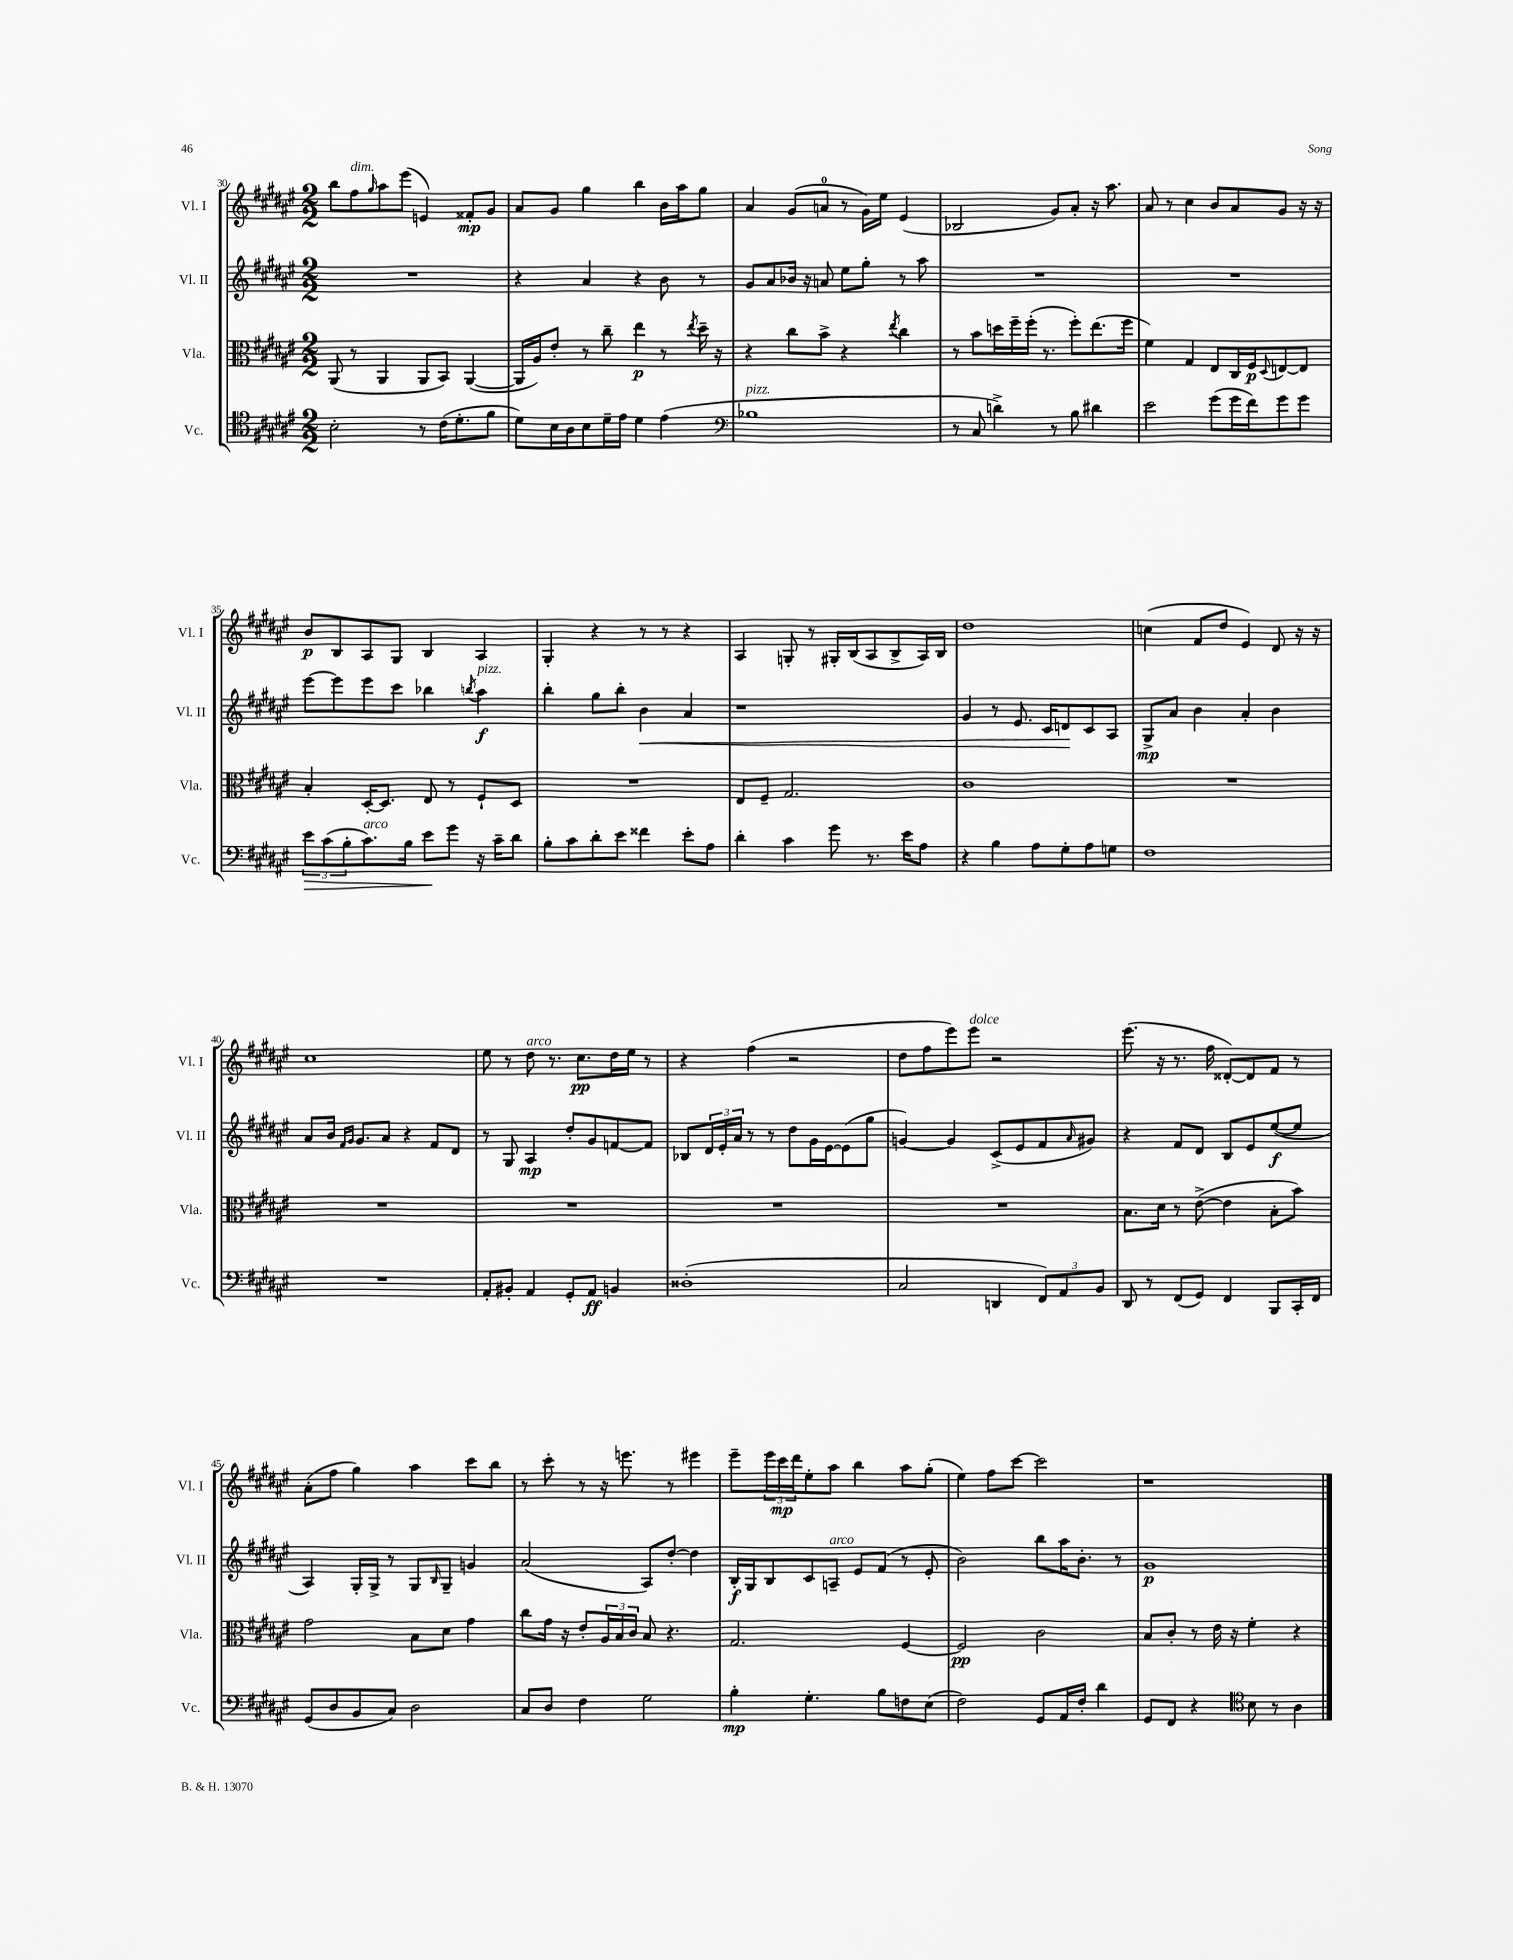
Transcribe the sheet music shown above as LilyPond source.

<<
\new StaffGroup <<
\new Staff = "s0" \with { instrumentName = "Vl. I" shortInstrumentName = "Vl. I" } {
    \clef treble \key fis \major \numericTimeSignature \time 2/2
    b''8 fis''8^\markup { \italic "dim." } \grace { gis''16 } ais''8 eis'''8( e'4) fisis'8-.\mp gis'8 |
    ais'8 gis'8 gis''4 b''4 b'16 ais''16 gis''8 |
    ais'4 gis'8( a'8-0 r8 gis'16) eis''16 eis'4( |
    bes2 gis'8) ais'8-. r16 ais''8. |
    ais'8 r8 cis''4 b'8 ais'8 gis'8 r16 r16 |
    b'8\p b8 ais8 gis8 b4 ais4 |
    gis4-. r4 r8 r8 r4 |
    ais4 g8-. r8 gis16-. b16( ais8 b8-> ais16) b16 |
    dis''1 |
    c''4( fis'8 dis''8 eis'4) dis'8 r16 r16 |
    cis''1 |
    eis''8 r8 dis''8^\markup { \italic "arco" } r8. cis''8.\pp dis''16 eis''16 r8 |
    r4 fis''4( r2 |
    dis''8 fis''8 eis'''8) eis'''8^\markup { \italic "dolce" } r2 |
    eis'''8.( r16 r8. fis''16 disis'8~-.) disis'8 fis'8 r8 |
    ais'8-.( fis''8 gis''4) ais''4 cis'''8 b''8 |
    r8 cis'''8-. r8 r16 e'''8. r8 eis'''4 |
    eis'''8-- \tuplet 3/2 { eis'''16 cis'''16\mp dis'''16 } eis''8-. ais''8 b''4 ais''8 gis''8-.( |
    eis''4) fis''8 cis'''8~ cis'''2 |
    r1 \bar "|." |
}
\new Staff = "s1" \with { instrumentName = "Vl. II" shortInstrumentName = "Vl. II" } {
    \clef treble \key fis \major \numericTimeSignature \time 2/2
    R1 |
    r4 ais'4 r4 b'8 r8 |
    gis'8 ais'8 bes'16 r16 a'8 eis''8 gis''8-. r8 ais''8 |
    R1 |
    R1 |
    eis'''8~ eis'''8 eis'''8 cis'''8 bes''4 \acciaccatura { b''8 } ais''4\f^\markup { \italic "pizz." } |
    b''4-. gis''8 b''8-. b'4\< ais'4 |
    r1 |
    gis'4 r8 eis'8. cis'16 d'8\! cis'8 ais8 |
    gis8->\mp ais'8 b'4 ais'4-. b'4 |
    ais'8 b'16 \grace { fis'16 gis'16 } gis'8. ais'8 r4 fis'8 dis'8 |
    r8 gis8 ais4\mp dis''8-. gis'8 f'8~ f'8 |
    bes8 \tuplet 3/2 { dis'16 eis'16-. ais'16 } r8 r8 dis''8 gis'16 eis'16~ eis'8( gis''8 |
    g'4~) g'4 cis'8->( eis'8 fis'8 \grace { ais'16 } gis'8) |
    r4 fis'8 dis'8 b8 eis'8 eis''8~\f( eis''8 |
    ais4) gis16-. gis16-> r8 gis8 \grace { b16 } gis8-- g'4 |
    ais'2( ais8) dis''8~-. dis''4 |
    b16-.\f gis16 b8 cis'8 a8--^\markup { \italic "arco" } eis'8 fis'8( r8 eis'8-. |
    b'2) b''8 ais''16 b'8.-. r8 |
    gis'1\p \bar "|." |
}
\new Staff = "s2" \with { instrumentName = "Vla." shortInstrumentName = "Vla." } {
    \clef alto \key fis \major \numericTimeSignature \time 2/2
    ais,8( r8 ais,4 ais,8 b,8) ais,4~( |
    ais,16 ais16) eis'8-. r8 cis''8-- eis''4\p r8 \acciaccatura { eis''8 } dis''16-- r16 |
    r4 cis''8 b'8-> r4 \acciaccatura { eis''8 } cis''4 |
    r8 b'8 d''16 fis''16-- fis''16-.( r8. fis''8-.) eis''8.( fis''16 |
    fis'4) gis4 eis8 cis16 fis16\p \appoggiatura { dis8 } e8~ e8 |
    b4-. dis16~-. dis8. eis8 r8 fis8-! dis8 |
    R1 |
    eis8 fis8-- gis2. |
    cis'1 |
    R1 |
    R1 |
    R1 |
    R1 |
    R1 |
    b8. dis'16 r8 eis'8~->( eis'4 b8-. b'8) |
    gis'2 b8 dis'8 gis'4 |
    cis''8 gis'16 r16 eis'8-. \tuplet 3/2 { ais16 b16 cis'16 } b8 r4. |
    gis2. fis4~ |
    fis2\pp cis'2 |
    b8 cis'8-. r8 eis'16 r16 fis'4-. r4 \bar "|." |
}
\new Staff = "s3" \with { instrumentName = "Vc." shortInstrumentName = "Vc." } {
    \clef tenor \key fis \major \numericTimeSignature \time 2/2
    b2-. r8 cis'16( dis'8.-. fis'8 |
    dis'8) b16 ais16 b8 dis'16-- eis'16 dis'4 eis'4( |
    \clef bass bes1^\markup { \italic "pizz." } |
    r8 cis8 d'4->) r8 b8 dis'4 |
    eis'2 gis'8( gis'16 fis'16) gis'8 gis'8 |
    \tuplet 3/2 { eis'8\> cis'8( b8-. } cis'8.^\markup { \italic "arco" }) b16 eis'8\! gis'8 r16 cis'16-- dis'8 |
    b8-. cis'8 dis'8-. eis'8 fisis'4 eis'8-. ais8 |
    dis'4-. cis'4 gis'8 r8. eis'16 ais8 |
    r4 b4 ais8 gis8-. ais8 g8 |
    fis1 |
    R1 |
    ais,8-. bis,8-. ais,4 gis,8-. ais,8\ff b,4 |
    disis1-.( |
    cis2 d,4 \tuplet 3/2 { fis,8) ais,8 b,8 } |
    dis,8 r8 fis,8( gis,8) fis,4 b,,8 cis,16-. fis,16 |
    gis,8( dis8 b,8 cis8) dis2 |
    cis8 dis8 fis4 gis2 |
    b4-.\mp gis4.-. b8 f8 eis8( |
    fis2) gis,8 ais,16 fis16-. dis'4 |
    gis,8 fis,8 r4 \clef tenor b8 r8 ais4 \bar "|." |
}
>>
>>
\layout { \context { \Score currentBarNumber = #30 } }
